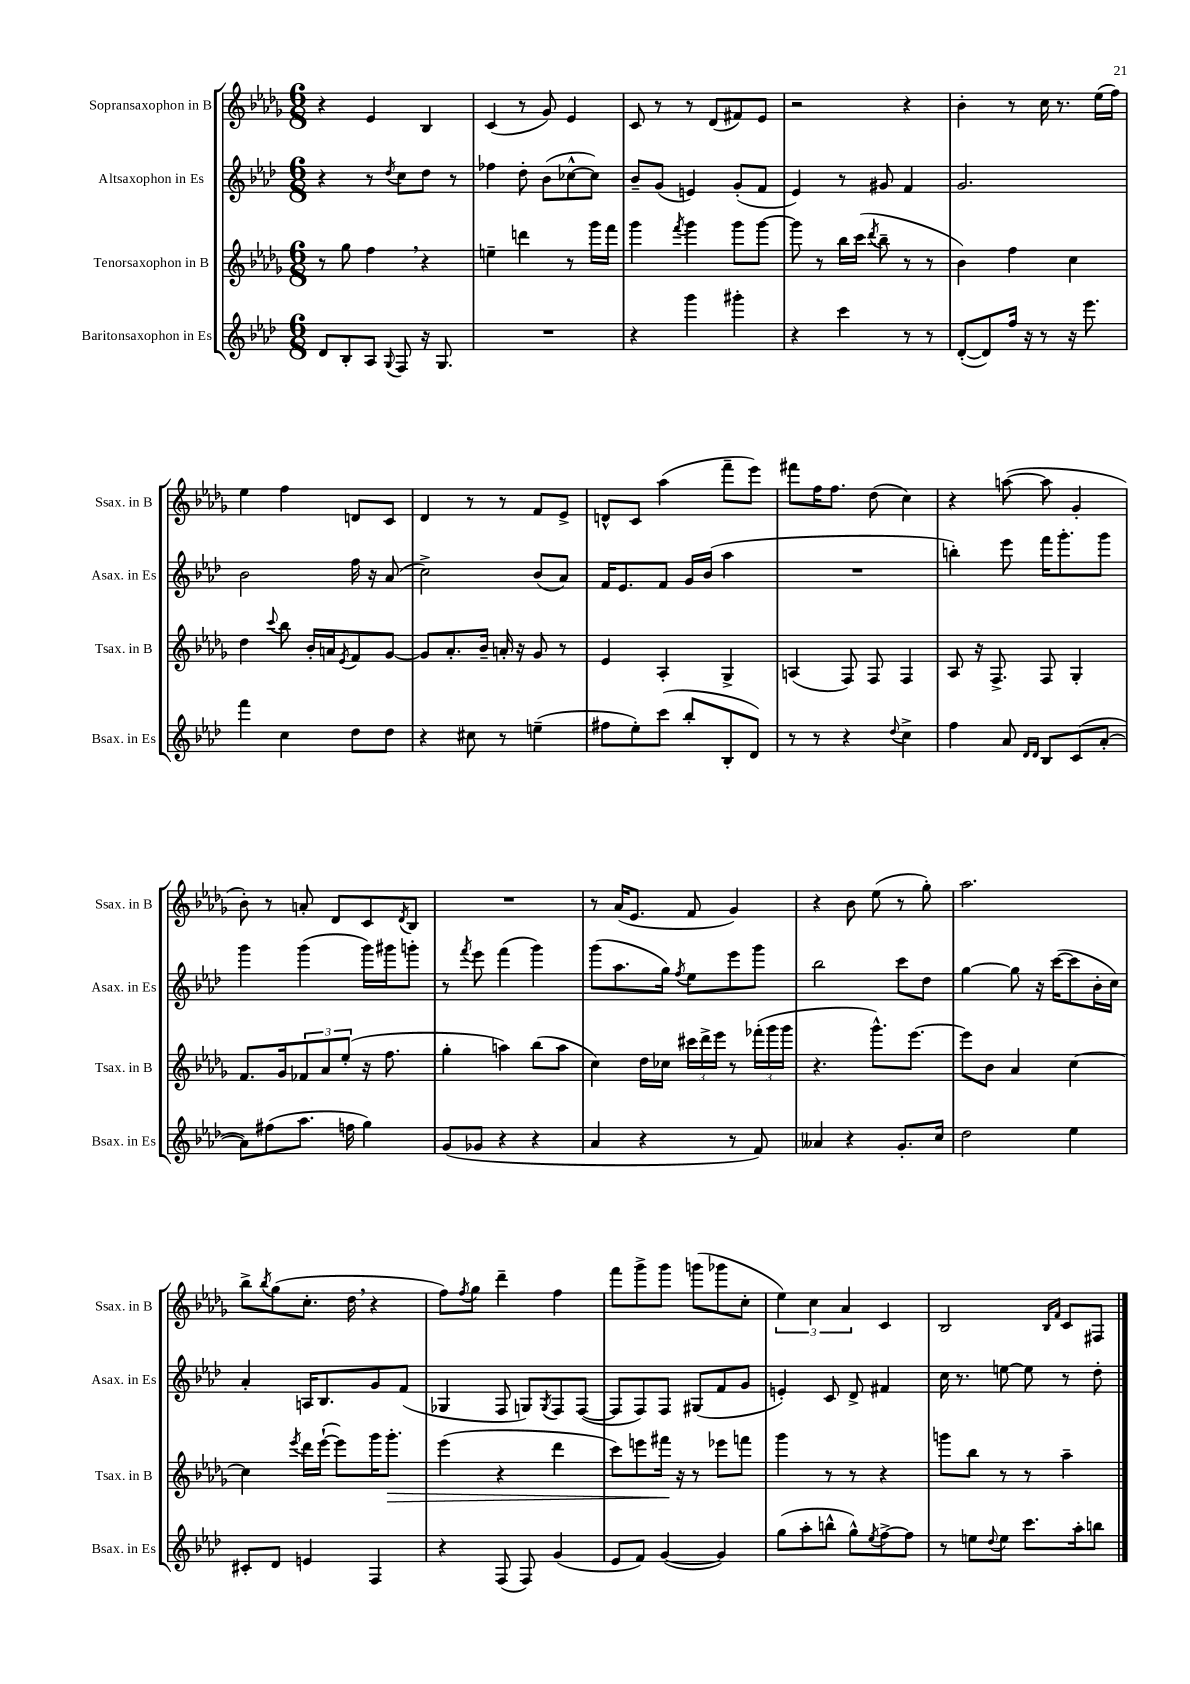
<<
\new StaffGroup <<
\new Staff = "s0" \with { instrumentName = "Sopransaxophon in B" shortInstrumentName = "Ssax. in B" } {
    \clef treble \key des \major \numericTimeSignature \time 6/8
    r4 ees'4 bes4 |
    c'4( r8 ges'8) ees'4 |
    c'8 r8 r8 des'8( fis'8) ees'8 |
    r2 r4 |
    bes'4-. r8 c''16 r8. ees''16( f''16) |
    ees''4 f''4 d'8 c'8 |
    des'4 r8 r8 f'8 ees'8-> |
    d'8-^ c'8 aes''4( f'''8-- ees'''8) |
    fis'''8 f''16 f''8. des''8( c''4) |
    r4 a''8~( a''8 ges'4-. |
    bes'8-.) r8 a'8-. des'8 c'8 \acciaccatura { des'8 } bes8 |
    R2. |
    r8 aes'16( ees'8. f'8 ges'4) |
    r4 bes'8 ees''8( r8 ges''8-.) |
    aes''2. |
    bes''8-> \acciaccatura { bes''8 } ges''8( c''8.-. des''16 \breathe r4 |
    f''8) \acciaccatura { f''8 } ges''8 des'''4-- f''4 |
    f'''8 ges'''8-> ges'''8 g'''8( ges'''8 c''8-. |
    \tuplet 3/2 { ees''4) c''4 aes'4 } c'4 |
    bes2 \grace { bes16 f'16 } c'8 fis8 \bar "|." |
}
\new Staff = "s1" \with { instrumentName = "Altsaxophon in Es" shortInstrumentName = "Asax. in Es" } {
    \clef treble \key aes \major \numericTimeSignature \time 6/8
    r4 r8 \acciaccatura { des''8 } c''8 des''8 r8 |
    fes''4 des''8-. bes'8( ces''8~-^ ces''8) |
    bes'8-- g'8( e'4) g'8-.( f'8 |
    ees'4) r8 gis'8 f'4 |
    g'2. |
    bes'2 f''16 r16 aes'8( |
    c''2->) bes'8( aes'8) |
    f'16 ees'8. f'8 g'16 bes'16( aes''4 |
    R2. |
    b''4-.) ees'''8 f'''16 g'''8.-. g'''8 |
    g'''4 g'''4( g'''16) gis'''16 g'''8-. |
    r8 \acciaccatura { f'''8 } ees'''8 f'''4( g'''4) |
    g'''8( aes''8. g''16) \acciaccatura { f''8 } ees''8 ees'''8 g'''8 |
    bes''2 c'''8 des''8 |
    g''4~ g''8 r16 c'''16~( c'''8 bes'16-. c''16) |
    aes'4-. a16 bes8. g'8 f'8( |
    ges4 f8 g8) \acciaccatura { g8 } f8 f8~( |
    f8 f8) f8 gis8( f'8 g'8 |
    e'4-.) c'8 des'8-> fis'4 |
    c''16 r8. e''8~ e''8 r8 des''8-. \bar "|." |
}
\new Staff = "s2" \with { instrumentName = "Tenorsaxophon in B" shortInstrumentName = "Tsax. in B" } {
    \clef treble \key des \major \numericTimeSignature \time 6/8
    r8 ges''8 f''4 \breathe r4 |
    e''4-- d'''4 r8 ges'''16 f'''16 |
    ges'''4 \acciaccatura { f'''8 } ges'''4 ges'''8 ges'''8~ |
    ges'''8 r8 bes''16 c'''16( \acciaccatura { des'''8 } bes''8-- r8 r8 |
    bes'4) f''4 c''4 |
    des''4 \appoggiatura { c'''8 } bes''8 bes'16-. a'16 \acciaccatura { ees'8 } f'8 ges'8~ |
    ges'8 aes'8.-. bes'16-- a'16-. r16 ges'8 r8 |
    ees'4 aes4-. ges4-> |
    a4( f8) f8 f4 |
    aes8 r16 f8.-> f8 ges4-. |
    f'8. ges'16 \tuplet 3/2 { fes'8 aes'8 ees''8-.( } r16 f''8. |
    ges''4-. a''4) bes''8( a''8 |
    c''4) des''16 ces''16 \tuplet 3/2 { cis'''16 des'''16-> ees'''16 } r8 \tuplet 3/2 { fes'''16-.( ges'''16 ges'''16 } |
    r4. ges'''8.-^) ees'''8.~ |
    ees'''8 bes'8 aes'4 c''4~ |
    c''4 \acciaccatura { ees'''8 } des'''16 ees'''16~-!( ees'''8) ges'''16 ges'''8.-.\> |
    ees'''4( r4 des'''4 |
    c'''8) e'''8 fis'''16\! r16 r8 ees'''8 f'''8 |
    ges'''4 r8 r8 r4 |
    g'''8 bes''8 r8 r8 aes''4-- \bar "|." |
}
\new Staff = "s3" \with { instrumentName = "Baritonsaxophon in Es" shortInstrumentName = "Bsax. in Es" } {
    \clef treble \key aes \major \numericTimeSignature \time 6/8
    des'8 bes8-. aes8 \appoggiatura { g8 } f8 r16 g8. |
    R2. |
    r4 g'''4 gis'''4-. |
    r4 c'''4 r8 r8 |
    des'8~-.( des'8) f''16 r16 r8 r16 ees'''8. |
    f'''4 c''4 des''8 des''8 |
    r4 cis''8 r8 e''4--( |
    fis''8 ees''8-.) c'''8( bes''8-. bes8-. des'8) |
    r8 r8 r4 \appoggiatura { des''8 } c''4-> |
    f''4 aes'8 \grace { des'16 des'16 } bes8 c'8( aes'8~-. |
    aes'8) fis''8( aes''8. f''16 g''4) |
    g'8( ges'8 r4 r4 |
    aes'4 r4 r8 f'8) |
    aeses'4 r4 g'8.-. c''16 |
    des''2 ees''4 |
    cis'8-. des'8 e'4 f4 |
    r4 f8( f8) g'4( |
    ees'8 f'8) g'4~( g'4) |
    g''8( aes''8-. b''8-^ g''8-^) \acciaccatura { ees''8 } f''8~-> f''8 |
    r8 e''8 \appoggiatura { des''8 } e''8 c'''8. aes''16-. b''8 \bar "|." |
}
>>
>>
\layout { \context { \Score \remove "Bar_number_engraver" } }
